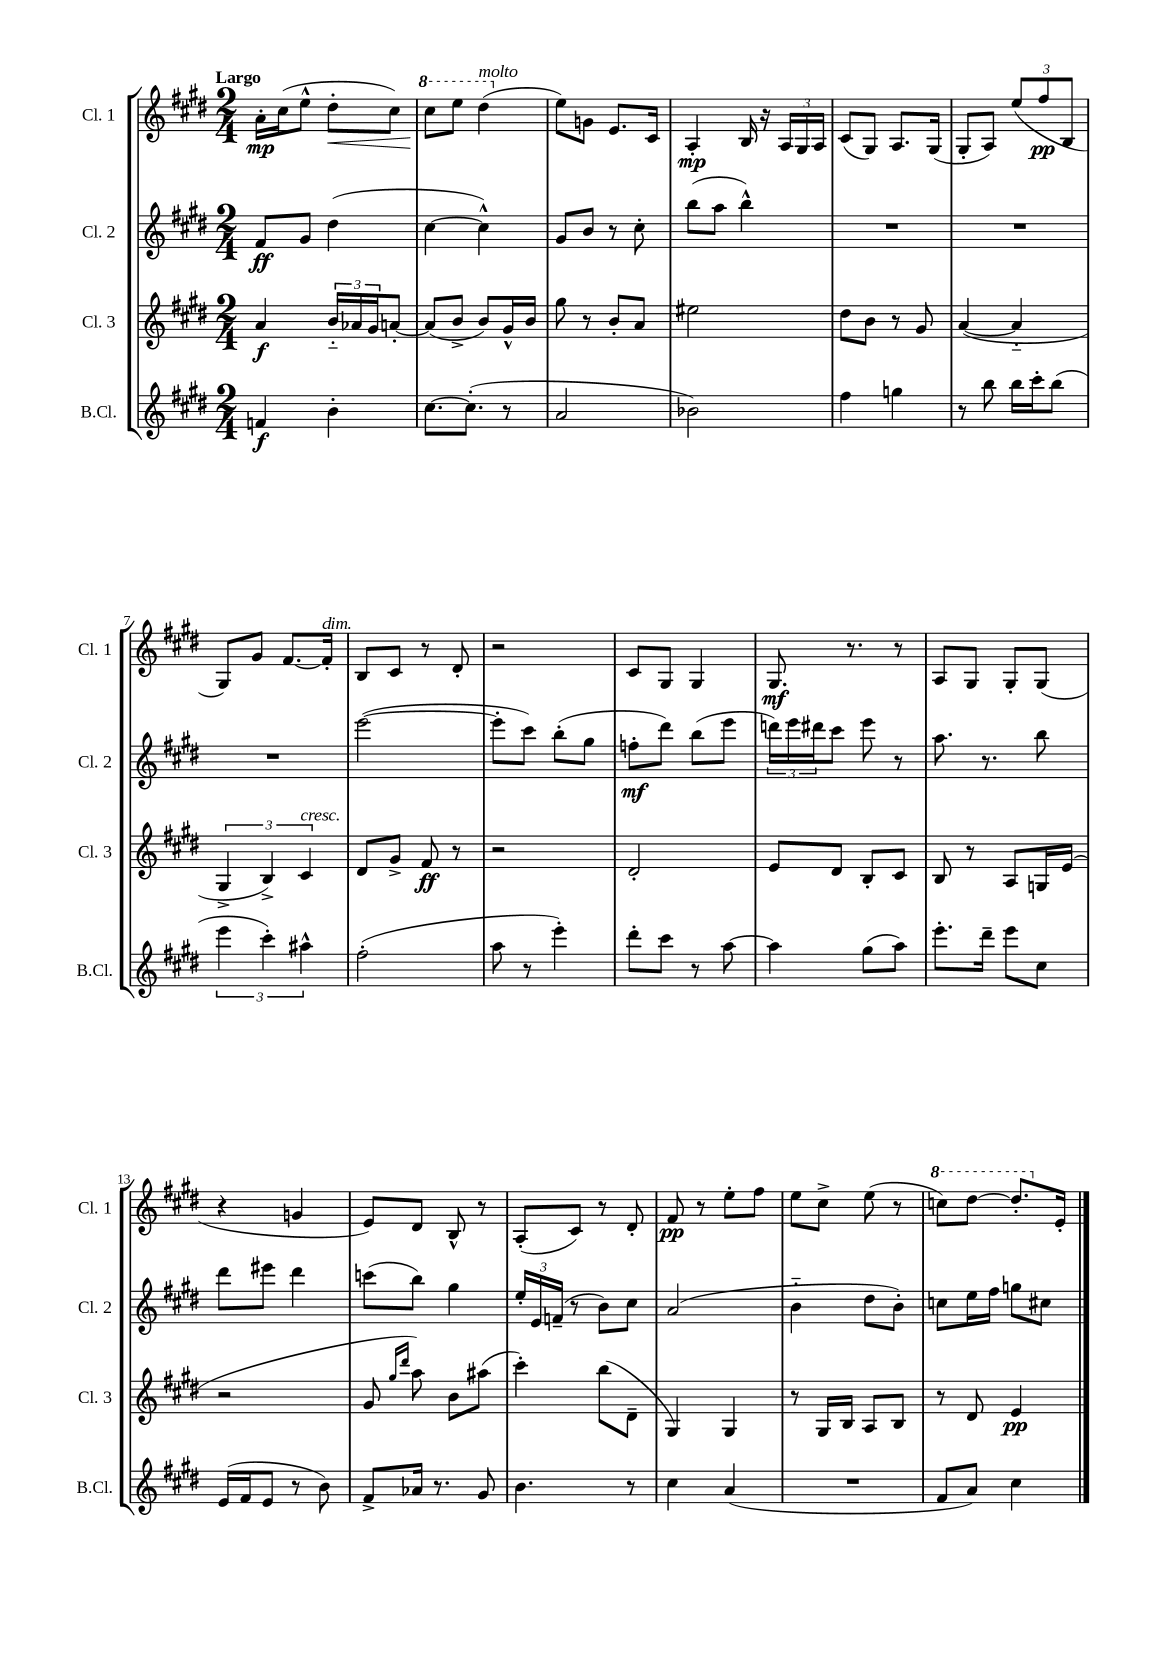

**kern	**dynam	**kern	**dynam	**kern	**dynam	**kern	**dynam
*part4	*part4	*part3	*part3	*part2	*part2	*part1	*part1
*staff4	*staff4	*staff3	*staff3	*staff2	*staff2	*staff1	*staff1
*I"B.Cl.	*	*I"Cl. 3	*	*I"Cl. 2	*	*I"Cl. 1	*
*I'B.Cl.	*	*I'Cl. 3	*	*I'Cl. 2	*	*I'Cl. 1	*
*clefG2	*	*clefG2	*	*clefG2	*	*clefG2	*
*k[f#c#g#d#]	*	*k[f#c#g#d#]	*	*k[f#c#g#d#]	*	*k[f#c#g#d#]	*
*M2/4	*	*M2/4	*	*M2/4	*	*M2/4	*
=1	=1	=1	=1	=1	=1	=1	=1
!	!	!	!	!	!	!LO:TX:a:B:t=Largo	!
4fn/	f	4a/	f	8f#/L	ff	16a'\LL	mp
.	.	.	.	.	.	(16cc#\J	.
.	.	.	.	8g#/J	.	8ee^^\J	.
!	!	!	!	!	!	!	!LO:HP:b
4b'\	.	24b/LL	.	(4dd#\	.	8dd#'\L	<
.	.	24a-X/	.	.	.	.	.
.	.	24g#/J	.	.	.	.	.
.	.	[8an'/J	.	.	.	8cc#\J)	.
=2	=2	=2	=2	=2	=2	=2	=2
*	*	*	*	*	*	*8va	*
[8.cc#\L	.	(8a/L]	.	[4cc#\	.	8ccc#\L	.
.	.	8b^/J	.	.	.	8eee\J	[
(8.cc#'\J]	.	.	.	.	.	.	.
!	!	!	!	!	!	!LO:TX:a:i:t=molto	!
.	.	8b/L)	.	4cc#^^\])	.	(4ddd#\	.
8r	.	16g#^^/L	.	.	.	.	.
.	.	16b/JJ	.	.	.	.	.
=3	=3	=3	=3	=3	=3	=3	=3
*	*	*	*	*	*	*X8va	*
2a/	.	8gg#\	.	8g#/L	.	8ee\L)	.
.	.	8r	.	8b/J	.	8gn\J	.
.	.	8b'/L	.	8r	.	8.e/L	.
.	.	8a/J	.	8cc#'\	.	.	.
.	.	.	.	.	.	16c#/Jk	.
=4	=4	=4	=4	=4	=4	=4	=4
2b-X\)	.	2ee#X\	.	(8bb\L	.	4A'/	mp
.	.	.	.	8aa\J	.	.	.
.	.	.	.	4bb^^\)	.	16B/	.
.	.	.	.	.	.	16r	.
.	.	.	.	.	.	24A/LL	.
.	.	.	.	.	.	24G#/	.
.	.	.	.	.	.	24A/JJ	.
=5	=5	=5	=5	=5	=5	=5	=5
4ff#\	.	8dd#\L	.	2r	.	(8c#/L	.
.	.	8b\J	.	.	.	8G#/J)	.
4ggn\	.	8r	.	.	.	8.A/L	.
.	.	8g#/	.	.	.	.	.
.	.	.	.	.	.	(16G#/Jk	.
=6	=6	=6	=6	=6	=6	=6	=6
8r	.	([4a/	.	2r	.	8G#'/L	.
8bb\	.	.	.	.	.	8A/J)	.
16bb\LL	.	4a/]	.	.	.	(12ee/L	.
16ccc#'\J	.	.	.	.	.	.	.
.	.	.	.	.	.	12ff#/	pp
(8bb\J	.	.	.	.	.	.	.
.	.	.	.	.	.	12B/J	.
!!LO:LB:g=z
=7	=7	=7	=7	=7	=7	=7	=7
6eee\	.	6G#^/	.	2r	.	8G#/L)	.
.	.	.	.	.	.	8g#/J	.
6ccc#'\)	.	6B^/)	.	.	.	.	.
.	.	.	.	.	.	[8.f#/L	.
!	!	!LO:TX:a:i:t=cresc.	!	!	!	!	!
6aa#X^^\	.	6c#/	.	.	.	.	.
!	!	!	!	!	!	!LO:TX:a:i:t=dim.	!
.	.	.	.	.	.	16f#'/Jk]	.
=8	=8	=8	=8	=8	=8	=8	=8
(2ff#'\	.	8d#/L	.	([2eee\	.	8B/L	.
.	.	8g#^/J	.	.	.	8c#/J	.
.	.	8f#/	ff	.	.	8r	.
.	.	8r	.	.	.	8d#'/	.
=9	=9	=9	=9	=9	=9	=9	=9
8aa\	.	2r	.	8eee'\L]	.	2r	.
8r	.	.	.	8ccc#\J)	.	.	.
4eee'\)	.	.	.	(8bb'\L	.	.	.
.	.	.	.	8gg#\J	.	.	.
=10	=10	=10	=10	=10	=10	=10	=10
8ddd#'\L	.	2d#'/	.	8ffn'\L	mf	8c#/L	.
8ccc#\J	.	.	.	8ddd#\J)	.	8G#/J	.
8r	.	.	.	(8bb\L	.	4G#/	.
[8aa\	.	.	.	8eee\J	.	.	.
=11	=11	=11	=11	=11	=11	=11	=11
4aa\]	.	8e/L	.	24dddn\LL)	.	8.G#/	mf
.	.	.	.	24eee\	.	.	.
.	.	.	.	24ddd#X\J	.	.	.
.	.	8d#/J	.	8ccc#\J	.	.	.
.	.	.	.	.	.	8.r	.
(8gg#\L	.	8B'/L	.	8eee\	.	.	.
8aa\J)	.	8c#/J	.	8r	.	8r	.
=12	=12	=12	=12	=12	=12	=12	=12
8.eee'\L	.	8B/	.	8.aa\	.	8A/L	.
.	.	8r	.	.	.	8G#/J	.
16ddd#~\Jk	.	.	.	8.r	.	.	.
8eee\L	.	8A/L	.	.	.	8G#'/L	.
8cc#\J	.	16Gn/L	.	8bb\	.	(8G#/J	.
.	.	(16e/JJ	.	.	.	.	.
!!LO:LB:g=z
=13	=13	=13	=13	=13	=13	=13	=13
(16e/LL	.	2r	.	8ddd#\L	.	4r	.
16f#/J	.	.	.	.	.	.	.
8e/J	.	.	.	8eee#X\J	.	.	.
8r	.	.	.	4ddd#\	.	4gn/	.
8b\)	.	.	.	.	.	.	.
=14	=14	=14	=14	=14	=14	=14	=14
8f#^/L	.	8g#/	.	(8cccn\L	.	8e/L)	.
.	.	16qqgg#/LL	.	.	.	.	.
.	.	16qqddd#/JJ	.	.	.	.	.
16a-X/Jk	.	8aa\)	.	8bb\J)	.	8d#/J	.
8.r	.	.	.	.	.	.	.
.	.	8b\L	.	4gg#\	.	8B^^/	.
8g#/	.	(8aa#X\J	.	.	.	8r	.
=15	=15	=15	=15	=15	=15	=15	=15
4.b\	.	4ccc#'\)	.	24ee'/LL	.	(8A'/L	.
.	.	.	.	24e/	.	.	.
.	.	.	.	(24fn~/JJ	.	.	.
.	.	.	.	8r	.	8c#/J)	.
.	.	(8bb\L	.	8b\L)	.	8r	.
8r	.	8d#~\J	.	8cc#\J	.	8d#'/	.
=16	=16	=16	=16	=16	=16	=16	=16
4cc#\	.	4G#/)	.	(2a/	.	8f#/	pp
.	.	.	.	.	.	8r	.
(4a/	.	4G#/	.	.	.	8ee'\L	.
.	.	.	.	.	.	8ff#\J	.
=17	=17	=17	=17	=17	=17	=17	=17
2r	.	8r	.	4b\	.	8ee\L	.
.	.	16G#/LL	.	.	.	8cc#^\J	.
.	.	16B/JJ	.	.	.	.	.
.	.	8A/L	.	8dd#\L	.	(8ee\	.
.	.	8B/J	.	8b'\J)	.	8r	.
=18	=18	=18	=18	=18	=18	=18	=18
*	*	*	*	*	*	*8va	*
8f#/L	.	8r	.	8ccn\L	.	8cccn\L)	.
8a/J)	.	8d#/	.	16ee\L	.	[8ddd#\J	.
.	.	.	.	16ff#\JJ	.	.	.
4cc#\	.	4e/	pp	8ggn\L	.	8.ddd#'/L]	.
.	.	.	.	8cc#X\J	.	.	.
*	*	*	*	*	*	*X8va	*
.	.	.	.	.	.	16e'/Jk	.
==	==	==	==	==	==	==	==
*-	*-	*-	*-	*-	*-	*-	*-
